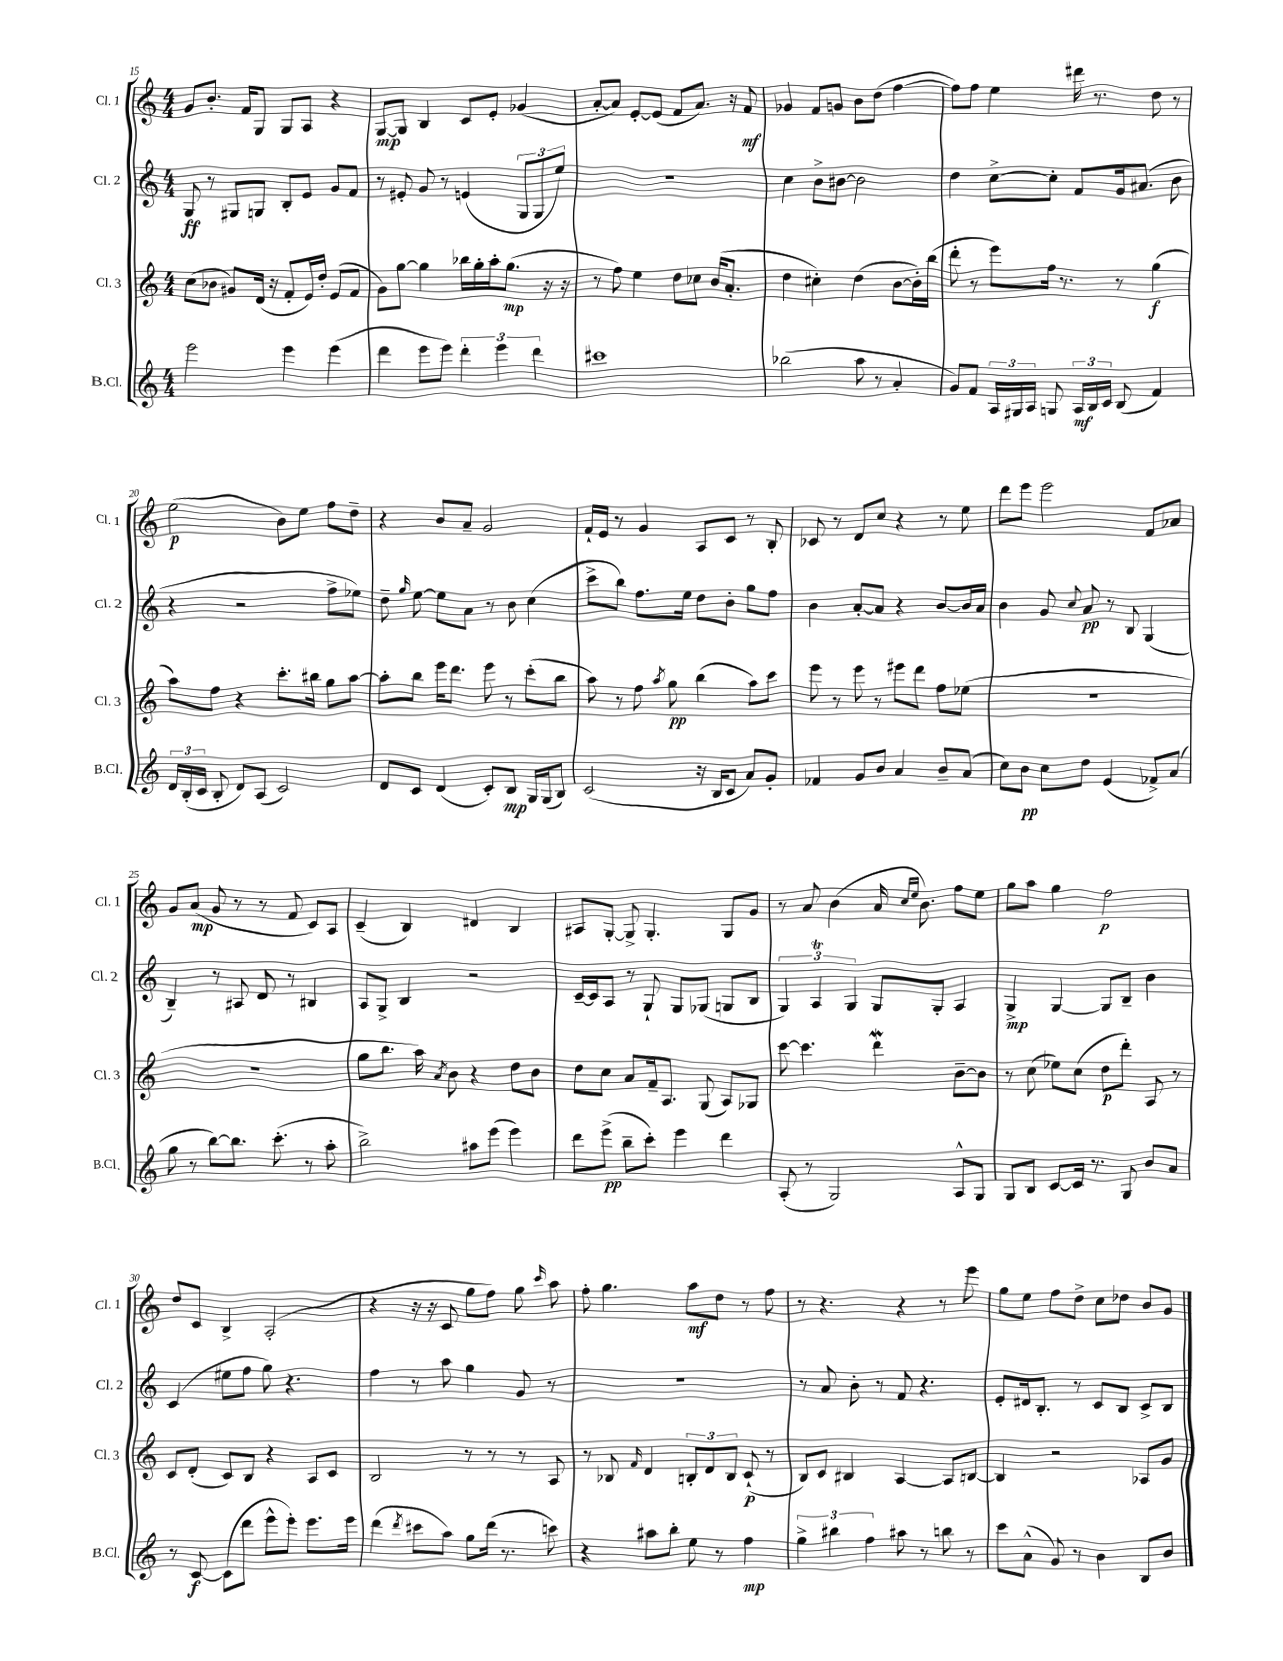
<<
\new StaffGroup <<
\new Staff = "s0" \with { instrumentName = "Cl. 1" shortInstrumentName = "Cl. 1" } {
    \clef treble \key c \major \numericTimeSignature \time 4/4
    \autoBeamOff g'8[ b'8.]-. f'16[ g8] g8[ a8] r4 |
    g8[~\mp g8] b4 c'8[ e'8]-. ges'4( |
    a'8[~-. a'8]) e'8[~-. e'8]( f'8[ a'8.]) r16 f'8\mf |
    ges'4 f'8[ g'8] b'8[ d''8]( f''4~ |
    f''8[) f''8] e''4 dis'''16 r8. d''8 r8 |
    e''2\p( b'8[) e''8] f''8[ d''8]-- |
    r4 b'8[ a'8]-- g'2 |
    f'16[-! e'16] r8 g'4 a8[ c'8] r8 b8-. |
    ces'8 r8 d'8[ c''8] r4 r8 e''8 |
    d'''8[ e'''8] e'''2 f'8[ aes'8] |
    g'8[ a'8]\mp( g'8 r8 r8 f'8 c'8[) a8] |
    c'4--( b4) dis'4 b4 |
    ais8[ g8]~-. g8-> g4.-. g8[ g'8] |
    r8 a'8 b'4( a'16 \grace { c''16[ e''16] } b'8.) f''8[ e''8] |
    g''8[ a''8] g''4 f''2\p |
    d''8[ c'8] b4-> a2-.( |
    r4 r16 r16 c'8 g''8[ f''8]) g''8 \grace { c'''16 } a''8 |
    f''8-. g''4. a''8[\mf d''8] r8 f''8 |
    r8 r4. r4 r8 e'''8 |
    g''8[ e''8] f''8[ d''8]-> c''8[ des''8] b'8[ g'8] \bar "|." |
}
\new Staff = "s1" \with { instrumentName = "Cl. 2" shortInstrumentName = "Cl. 2" } {
    \clef treble \key c \major \numericTimeSignature \time 4/4
    \autoBeamOff g8\ff r8 gis8[ g8] b8[-. e'8] g'8[ f'8] |
    r8 eis'8-. g'8 r8 e'4( \tuplet 3/2 { g8[ g8 e''8]) } |
    R1 |
    c''4 b'8[-> bis'8]~ bis'2 |
    d''4 c''8[~-> c''8]-. f'8[ g'16 ais'8.]( b'8 |
    r4 r2 f''8[-> ees''8]) |
    d''8-- \grace { g''16 } e''8~ e''8[ a'8] r8 b'8 c''4( |
    c'''8[-> b''8]) f''8.[ e''16] d''8[ b'8]-. g''8[ f''8] |
    b'4 a'8[~-. a'8] r4 b'8[~ b'16 a'16] |
    b'4 g'8 \appoggiatura { c''8 } a'8\pp r8 b8 g4( |
    b4--) r8 ais8 d'8 r8 bis4 |
    a8[ g8]-> b4 r2 |
    c'16[~-- c'16 a8] r8 g8-! g8[ ges8]( g8[ b8] |
    \tuplet 3/2 { g4) a4\trill g4 } g8[ g8]-. a4 |
    g4->\mp g4~ g8[ b8]-- b'4 |
    c'4( eis''8[ f''8] g''8) r4. |
    f''4 r8 a''8 g''4 g'8 r8 |
    R1 |
    r8 a'8 b'8-. r8 f'8 r4. |
    e'8[-. dis'16 b8.]-. r8 c'8[ b8] c'8[-> b8] \bar "|." |
}
\new Staff = "s2" \with { instrumentName = "Cl. 3" shortInstrumentName = "Cl. 3" } {
    \clef treble \key c \major \numericTimeSignature \time 4/4
    \autoBeamOff c''8[( bes'8] gis'8[) d'16]( r16 f'8[-. e'16) d''16]-. e'8[( f'8] |
    g'8[) g''8]~ g''4 bes''16[ g''16-. a''16-. g''8.]\mp( r16 r16 |
    r8 f''8) e''4 d''8[ ces''8] b'16[( a'8.]-. |
    d''4 cis''4-.) d''4( b'8[~ b'16-.) b''16]( |
    d'''8-. r8 e'''8[) f''16] r8. r8 g''4\f( |
    a''8[) f''8] r4 c'''8.[-. bis''16] g''8[ a''8]~ |
    a''8[-. b''8] e'''16[ d'''8.] e'''8 r8 c'''8[-.( b''8] |
    a''8) r8 f''8 \acciaccatura { a''8 } g''8\pp b''4( a''8[) c'''8] |
    e'''8 r8 e'''8 r8 eis'''8[ d'''8] f''8[ ees''8]( |
    R1 |
    R1 |
    g''8[ b''8.] a''16) \acciaccatura { a'8 } b'8 r4 d''8[ b'8] |
    d''8[ c''8] a'8[ f'16-- a8.] g8( a8[) ges8] |
    c'''8~ c'''4. d'''4\mordent b'8[~-- b'8] |
    r8 c''8( ees''8[) c''8]( d''8[\p d'''8]-.) a8 r8 |
    c'8[ d'8]-.( c'8[) b8] r4 a8[ c'8] |
    b2 r8 r8 r8 a8 |
    r8 bes8 \grace { f'16 } d'4 \tuplet 3/2 { b8[-. d'8 b8] } c'8-!\p( r8 |
    b8[) c'8] bis4 a4~ a8[ b8]~ |
    b4 r2 aes8[ g'8] \bar "|." |
}
\new Staff = "s3" \with { instrumentName = "B.Cl." shortInstrumentName = "B.Cl." } {
    \clef treble \key c \major \numericTimeSignature \time 4/4
    \autoBeamOff e'''2 e'''4 e'''4( |
    d'''4 e'''8[ e'''8]) \tuplet 3/2 { d'''4-. e'''4 d'''4 } |
    cis'''1 |
    bes''2( a''8 r8 a'4-. |
    g'8[) f'8] \tuplet 3/2 { a16[ gis16 a16] } g8 \tuplet 3/2 { a16[\mf b16 c'16] } b8( f'4) |
    \tuplet 3/2 { d'16[ b16-.( c'16] } b8-. d'8[) a8]( c'2) |
    d'8[ c'8] d'4( c'8[-.) b8]\mp g16[ g16( b8]) |
    c'2( r16 b16[ c'8] a'8[) g'8]-. |
    fes'4 g'8[ b'8] a'4 b'8[-- a'8]( |
    c''8[) b'8]\pp c''8[ d''8] e'4( fes'8[->) a'8]( |
    g''8 r8 b''8[~) b''8.] c'''8.-.( r8 a''8-. |
    b''2->) ais''8[ e'''8]( e'''4) |
    d'''8[ e'''8]->\pp( b''8[-- c'''8]-.) e'''4 d'''4 |
    a8-.( r8 g2) a8[-^ g8] |
    g8[ b8] c'8[~ c'16] r8. g8 b'8[ a'8] |
    r8 c'8~\f c'8[( d'''8] e'''8[-^ e'''8]-.) e'''8.[ e'''16] |
    d'''4( \acciaccatura { d'''8 } cis'''8[ a''8]) g''8[ d'''16]( r8. c'''8) |
    r4 ais''8[ b''8]-. e''8 r8 f''4\mp |
    \tuplet 3/2 { g''4-> bis''4 f''4 } ais''8 r8 b''8 r8 |
    c'''8[ a'8]-^( g'8) r8 b'4 b8[ b'8] \bar "|." |
}
>>
>>
\layout { \context { \Score currentBarNumber = #15 } }
